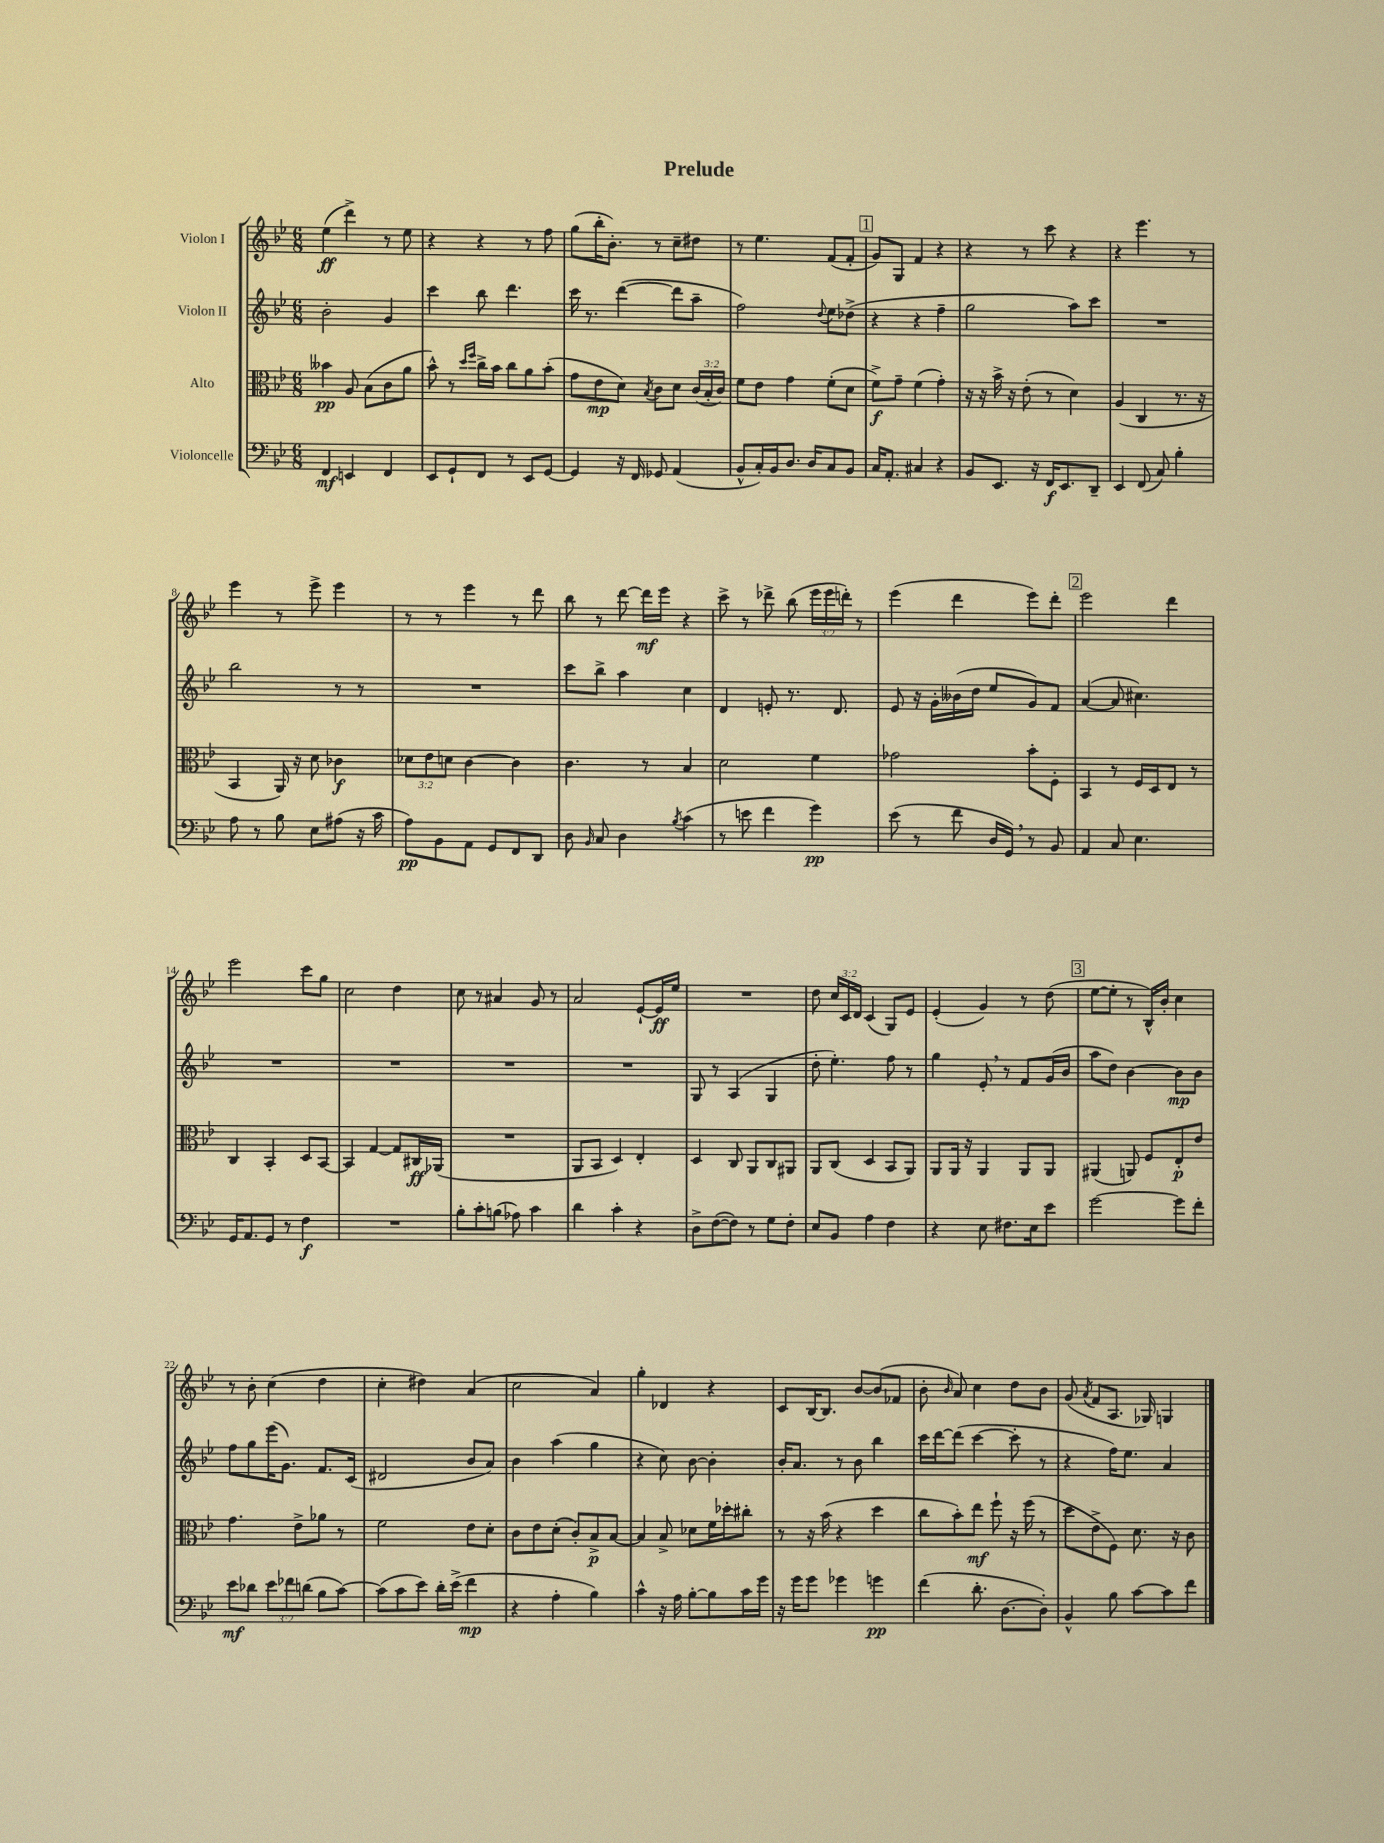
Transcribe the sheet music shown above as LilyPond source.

\header { title = "Prelude" }
<<
\new StaffGroup <<
\new Staff = "s0" \with { instrumentName = "Violon I" } {
    \clef treble \key bes \major \numericTimeSignature \time 6/8 \override Staff.TupletNumber.text = #tuplet-number::calc-fraction-text
    \autoBeamOff ees''4\ff( d'''4->) r8 ees''8 |
    r4 r4 r8 f''8 |
    g''8[( bes''16-. bes'8.]-.) r8 c''8[-- dis''8] |
    r8 ees''4. f'8[( f'8]-. |
    \mark \markup { \box "1" } g'8[) g8] f'4 r4 |
    r4 r8 c'''8 r4 |
    r4 ees'''4. r8 |
    ees'''4 r8 ees'''8-> ees'''4 |
    r8 r8 ees'''4 r8 d'''8 |
    bes''8 r8 d'''8~ d'''16[\mf ees'''16] r4 |
    c'''8-> r8 des'''8-> bes''8( \tuplet 3/2 { ees'''16[ ees'''16 d'''16]-.) } r8 |
    ees'''4( d'''4 ees'''8[) d'''8]-. |
    \mark \markup { \box "2" } ees'''2 d'''4 |
    ees'''2 c'''8[ g''8] |
    c''2 d''4 |
    c''8 r8 ais'4 g'8 r8 |
    a'2 ees'8[~-! ees'16\ff ees''16] |
    R2. |
    d''8 \tuplet 3/2 { c''16[ c'16 d'16] } c'4( g8[) ees'8] |
    ees'4-.( g'4) r8 d''8( |
    \mark \markup { \box "3" } ees''8[~ ees''8]-. r8 bes16[-^) bes'16]-. c''4 |
    r8 bes'8-. c''4( d''4 |
    c''4-. dis''4) a'4( |
    c''2 a'4) |
    g''4-. des'4 r4 |
    c'8[ bes16~ bes8.] bes'8[~ bes'8( fes'8] |
    bes'8-. \grace { bes'16 } a'8) c''4 d''8[ bes'8] |
    g'8( \acciaccatura { a'8 } f'8[ a8.] ges16) g4 \bar "|." |
}
\new Staff = "s1" \with { instrumentName = "Violon II" } {
    \clef treble \key bes \major \numericTimeSignature \time 6/8
    \autoBeamOff bes'2-. g'4 |
    c'''4 bes''8 d'''4. |
    c'''16 r8. d'''4~( d'''8[ a''8]-- |
    f''2) \appoggiatura { d''8 } ees''8[ des''8]->( |
    \mark \markup { \box "1" } r4 r4 f''4-- |
    g''2 a''8[) c'''8] |
    R2. |
    bes''2 r8 r8 |
    R2. |
    c'''8[ bes''8]-> a''4 c''4 |
    d'4 e'8-. r8. d'8. |
    ees'8 r16 g'16[-. beses'16( d''16] ees''8[ g'8) f'8] |
    \mark \markup { \box "2" } a'4~( a'8 cis''4.) |
    R2. |
    R2. |
    R2. |
    R2. |
    g8 r8 a4( g4 |
    d''8-. ees''4.-.) f''8 r8 |
    g''4 ees'8-. \breathe r8 f'8[ g'16( bes'16] |
    \mark \markup { \box "3" } a''8[ d''8]) bes'4~ bes'8[\mp bes'8] |
    f''8[ g''8 ees'''16( g'8.]) f'8.[ c'16]( |
    dis'2 bes'8[ a'8]) |
    bes'4 a''4( g''4 |
    r4 c''8) bes'8~ bes'4-. |
    bes'16[-. a'8.] r8 bes'8 bes''4 |
    c'''16[ d'''16~ d'''8]( c'''4~ c'''8-. r8 |
    r4 f''16[) ees''8.] a'4 \bar "|." |
}
\new Staff = "s2" \with { instrumentName = "Alto" } {
    \clef alto \key bes \major \numericTimeSignature \time 6/8 \override Staff.TupletNumber.text = #tuplet-number::calc-fraction-text
    \autoBeamOff beses'4\pp a8 bes8[( c'8 a'8] |
    bes'8-^) r8 \grace { d''16[ f''16] } c''16[-> bes'16] c''8[ a'8 bes'8]-.( |
    g'8[ ees'8\mp d'8]) \acciaccatura { bes8 } c'8[ d'8] \tuplet 3/2 { c'16[( bes16-. c'16]) } |
    f'8[ ees'8] g'4 f'8[-.( d'8] |
    \mark \markup { \box "1" } f'8[->\f) g'8]-- f'4( g'4-.) |
    r16 r16 bes'16-> r16 ees'8-.( r8 d'4) |
    a4( c4 r8. r16 |
    bes,4 a,16) r16 d'8 ces'4\f |
    \tuplet 3/2 { des'8[ ees'8 d'8] } c'4~ c'4 |
    c'4. r8 bes4 |
    d'2 f'4 |
    ges'2 bes'8[-. f8]-. |
    \mark \markup { \box "2" } bes,4 r8 f16[ d16 ees8] r8 |
    c4 bes,4-. d8[ bes,8]~ |
    bes,4 g4~ g8[ cis16\ff aes,16]( |
    R2. |
    a,8[ bes,8] d4) ees4-. |
    d4 c8 a,8[ c8 ais,8] |
    a,8[ c8]( d4 bes,8[ a,8]) |
    a,8[ a,16] r16 a,4 a,8[ a,8] |
    \mark \markup { \box "3" } ais,4( a,8) f8[ ees8-.\p ees'8] |
    g'4. ees'8[-> aes'8] r8 |
    f'2 ees'8[ d'8]-. |
    c'8[ ees'8 d'8]-.( c'8[-.) bes8->\p bes8]~ |
    bes4 bes8-> des'8[ f'16 des''16-. cis''8]-. |
    r8 r16 bes'16( r4 d''4 |
    c''8[ bes'8-.) ees''8]\mf f''8-! r16 f''16( r8 |
    d''8[ ees'8-> f8]) d'8. r16 c'8 \bar "|." |
}
\new Staff = "s3" \with { instrumentName = "Violoncelle" } {
    \clef bass \key bes \major \numericTimeSignature \time 6/8 \override Staff.TupletNumber.text = #tuplet-number::calc-fraction-text
    \autoBeamOff f,4\mf e,4 f,4 |
    ees,8[ g,8-! f,8] r8 ees,8[ g,8]~ |
    g,4 r16 f,16 ges,8 a,4( |
    bes,8[-^ c16-.) bes,16 d8.] d16[ c8 bes,8] |
    \mark \markup { \box "1" } c16[ a,8.]-. cis4 r4 |
    bes,8[ ees,8.] r16 f,16[\f ees,8. d,8]-- |
    ees,4 f,8( c8) bes4-. |
    a8 r8 bes8 ees8[ ais8]( r16 c'16 |
    a8[\pp) bes,8 a,8] g,8[ f,8 d,8] |
    d8 \grace { bes,16 } c8 d4 \acciaccatura { bes8 } c'4( |
    r8 e'8 f'4 g'4\pp) |
    ees'8( r8 f'8 d16[ g,16]) \breathe r8 bes,8 |
    \mark \markup { \box "2" } a,4 c8 ees4. |
    g,16[ a,8. g,8] r8 f4\f |
    R2. |
    bes8[-. c'8-. b8]( aes8) c'4 |
    d'4 c'4-. r4 |
    d8[-> f8~( f8]) r8 g8[ f8]-. |
    ees8[ bes,8] a4 f4 |
    r4 ees8 fis8.[ ees16 ees'8] |
    \mark \markup { \box "3" } g'2~ g'8[ f'8]-. |
    ees'8[\mf des'8] \tuplet 3/2 { ees'8[ fes'8 d'8]( } bes8[ c'8]~) |
    c'8[( c'8 ees'8]) d'16[-. ees'16]->( f'4\mp |
    r4 a4-. bes4) |
    c'4-^ r16 a16 bes8[~-. bes8 c'16 g'16] |
    r16 g'16[ g'8] ges'4 g'4\pp |
    f'4( d'8.-. d8.[~ d8]-.) |
    bes,4-^ bes8 c'8[~ c'8 f'8] \bar "|." |
}
>>
>>
